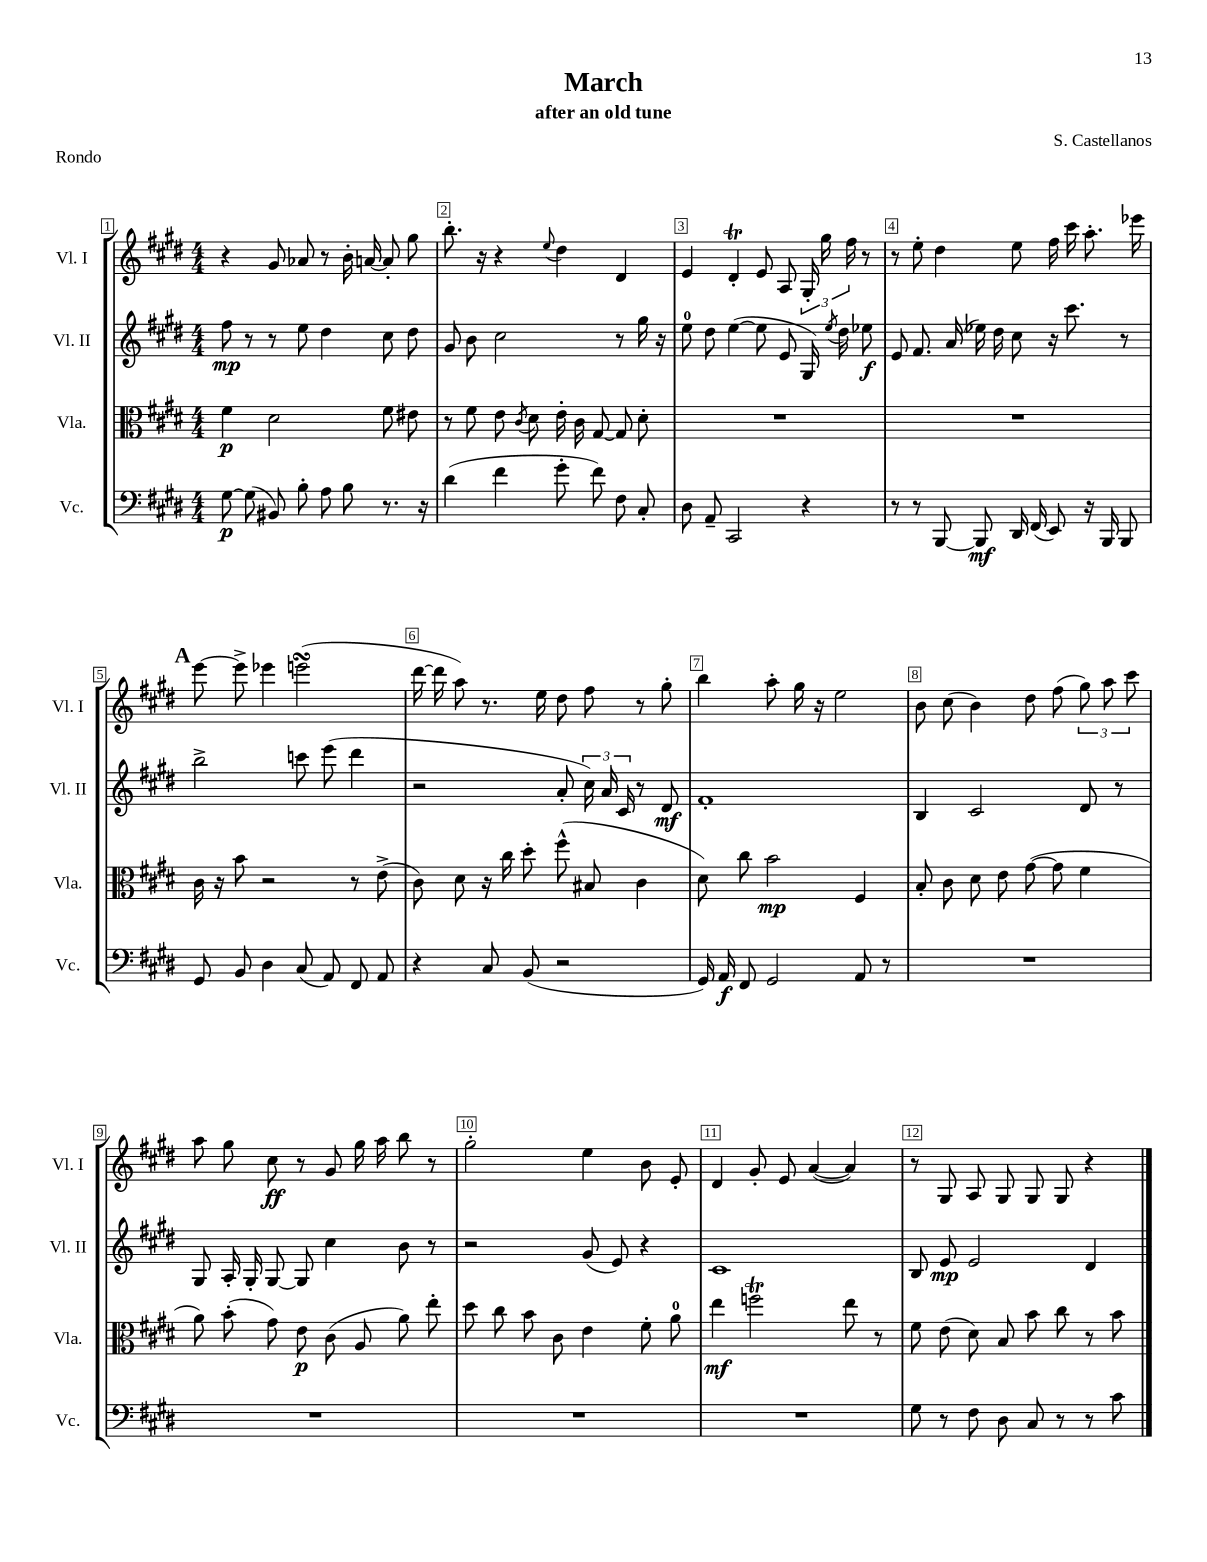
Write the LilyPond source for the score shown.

\header { title = "March" composer = "S. Castellanos" subtitle = "after an old tune" piece = "Rondo" }
<<
\new StaffGroup <<
\new Staff = "s0" \with { instrumentName = "Vl. I" shortInstrumentName = "Vl. I" } {
    \clef treble \key e \major \numericTimeSignature \time 4/4
    \autoBeamOff r4 gis'8 aes'8 r8 b'16-. a'16~ a'8-. gis''8 |
    b''8.-. r16 r4 \appoggiatura { e''8 } dis''4 dis'4 |
    e'4 dis'4-.\trill e'8 a8 \tuplet 3/2 { gis16-. gis''16 fis''16 } r8 |
    r8 e''8-. dis''4 e''8 fis''16 cis'''16 a''8.-. ees'''16 |
    \mark \markup { \bold "A" } e'''8~ e'''8-> ees'''4 e'''2\turn( |
    dis'''16~ dis'''16 a''8) r8. e''16 dis''8 fis''8 r8 gis''8-. |
    b''4 a''8-. gis''16 r16 e''2 |
    b'8 cis''8( b'4) dis''8 fis''8( \tuplet 3/2 { gis''8) a''8 cis'''8 } |
    a''8 gis''8 cis''8\ff r8 gis'8 gis''16 a''16 b''8 r8 |
    gis''2-. e''4 b'8 e'8-. |
    dis'4 gis'8-. e'8 a'4~( a'4) |
    r8 gis8 a8 gis8 gis8 gis8 r4 \bar "|." |
}
\new Staff = "s1" \with { instrumentName = "Vl. II" shortInstrumentName = "Vl. II" } {
    \clef treble \key e \major \numericTimeSignature \time 4/4
    \autoBeamOff fis''8\mp r8 r8 e''8 dis''4 cis''8 dis''8 |
    gis'8 b'8 cis''2 r8 gis''16 r16 |
    e''8-0 dis''8 e''4~( e''8 e'8 gis16) \acciaccatura { e''8 } dis''16 ees''8\f |
    e'8 fis'8. a'16( ees''16) dis''16 cis''8 r16 cis'''8. r8 |
    \mark \markup { \bold "A" } b''2-> c'''8 e'''8( dis'''4 |
    r2 a'8-. \tuplet 3/2 { cis''16) a'16 cis'16 } r8 dis'8\mf |
    fis'1-. |
    b4 cis'2 dis'8 r8 |
    gis8 a16-. gis16-. gis8~ gis8 cis''4 b'8 r8 |
    r2 gis'8( e'8) r4 |
    cis'1 |
    b8 e'8\mp e'2 dis'4 \bar "|." |
}
\new Staff = "s2" \with { instrumentName = "Vla." shortInstrumentName = "Vla." } {
    \clef alto \key e \major \numericTimeSignature \time 4/4
    \autoBeamOff fis'4\p dis'2 fis'8 eis'8 |
    r8 fis'8 e'8 \acciaccatura { cis'8 } dis'8 e'16-. cis'16 gis8~ gis8 dis'8-. |
    R1 |
    R1 |
    \mark \markup { \bold "A" } cis'16 r16 b'8 r2 r8 e'8->( |
    cis'8) dis'8 r16 cis''16 dis''8-. fis''8-^( bis8 cis'4 |
    dis'8) cis''8 b'2\mp fis4 |
    b8-. cis'8 dis'8 e'8 gis'8~( gis'8 fis'4 |
    a'8) b'8-.( gis'8) e'8\p cis'8( a8 a'8) e''8-. |
    dis''8 cis''8 b'8 cis'8 e'4 fis'8-. a'8-0 |
    e''4\mf f''2\trill e''8 r8 |
    fis'8 e'8( dis'8) b8 b'8 cis''8 r8 b'8 \bar "|." |
}
\new Staff = "s3" \with { instrumentName = "Vc." shortInstrumentName = "Vc." } {
    \clef bass \key e \major \numericTimeSignature \time 4/4
    \autoBeamOff gis8~\p gis8( bis,8) b8-. a8 b8 r8. r16 |
    dis'4( fis'4 gis'8-. fis'8) fis8 cis8-. |
    dis8 a,8-- cis,2 r4 |
    r8 r8 b,,8~ b,,8\mf dis,16 fis,16( e,8) r16 b,,16 b,,8 |
    \mark \markup { \bold "A" } gis,8 b,8 dis4 cis8( a,8) fis,8 a,8 |
    r4 cis8 b,8( r2 |
    gis,16) a,16\f fis,8 gis,2 a,8 r8 |
    R1 |
    R1 |
    R1 |
    R1 |
    gis8 r8 fis8 dis8 cis8 r8 r8 cis'8 \bar "|." |
}
>>
>>
\layout { \context { \Score \override BarNumber.break-visibility = ##(#f #t #t) barNumberVisibility = #all-bar-numbers-visible \override BarNumber.stencil = #(make-stencil-boxer 0.1 0.3 ly:text-interface::print) } }
